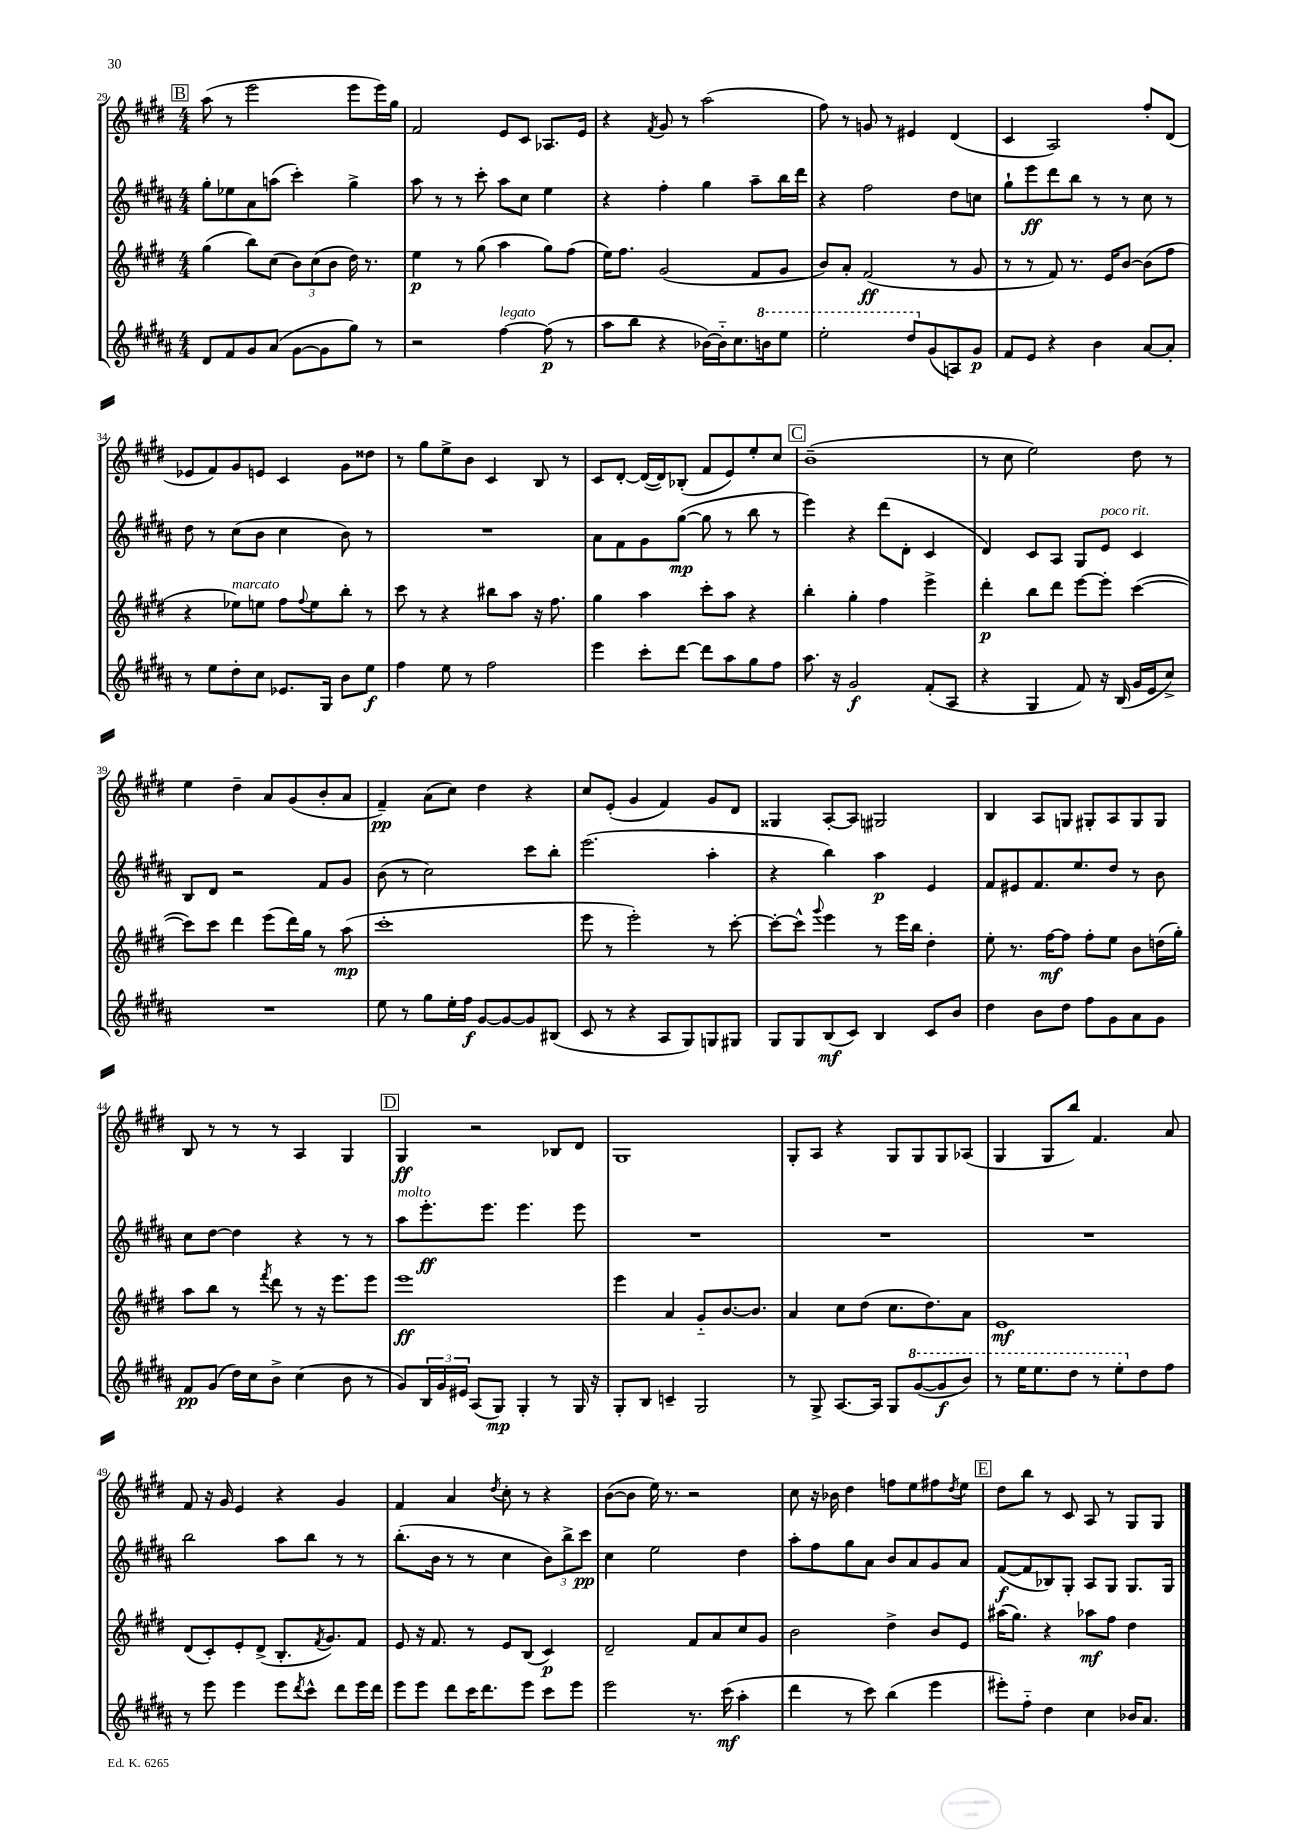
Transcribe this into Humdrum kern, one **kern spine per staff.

**kern	**kern	**kern	**kern
*staff4	*staff3	*staff2	*staff1
*clefG2	*clefG2	*clefG2	*clefG2
*k[f#c#g#d#a#]	*k[f#c#g#d#]	*k[f#c#g#d#a#]	*k[f#c#g#d#]
*M4/4	*M4/4	*M4/4	*M4/4
8d#	(4gg#	8gg#'	(8aa
8f#	.	8ee-	8r
8g#	8bb)	8a#	2eee
(8a#	(8cc#	(8aa	.
[8g#	12b)	4ccc#')	.
.	(12cc#	.	.
8g#]	.	.	.
.	12b	.	.
8gg#)	16dd#)	4gg#^	8eee
.	8.r	.	.
8r	.	.	16eee)
.	.	.	16gg#
=	=	=	=
2r	4ee	8aa#	2f#
.	.	8r	.
.	8r	8r	.
.	(8gg#	8ccc#'	.
[4ff#	4aa	8aa#	8e
.	.	8cc#	8c#
(8ff#]	8gg#)	4ee	8.A-
8r	(8ff#	.	.
.	.	.	16e
=	=	=	=
8aa#	16ee)	4r	4r
.	8.ff#	.	.
8bb	.	.	.
.	.	.	8qf#
4r	(2g#	4ff#'	8g#
.	.	.	8r
[16b-)	.	4gg#	(2aa
16b-'~]	.	.	.
8.cc#	.	.	.
.	8f#	8aa#~	.
16bb	.	.	.
8eee	8g#	16bb	.
.	.	16ddd#	.
=	=	=	=
2eee'	8b)	4r	8ff#)
.	8a'	.	8r
.	(2f#	2ff#	8g
.	.	.	8r
8ddd#	.	.	4e#
(8g#	.	.	.
8A)	8r	8dd#	(4d#
8g#	8g#	8cc	.
=	=	=	=
8f#	8r	8gg#`	4c#
8e	8r	8eee	.
4r	8f#)	8ddd#	2A)
.	8.r	8bb	.
4b	.	8r	.
.	16e	.	.
.	[8b	8r	.
[8a#	(8b]	8cc#	8ff#'
8a#']	8ff#	8r	(8d#
=	=	=	=
8r	4r	8dd#	8e-
8ee	.	8r	8f#)
8dd#'	8ee-)	(8cc#	8g#
8cc#	8ee	8b	8e
8.e-	8ff#	4cc#	4c#
.	8qqff#	.	.
.	8ee	.	.
16G#	.	.	.
8b	8bb'	8b)	8g#
8ee	8r	8r	8dd##
=	=	=	=
4ff#	8ccc#	1r	8r
.	8r	.	8gg#
8ee	4r	.	8ee^
8r	.	.	8b
2ff#	8bb#	.	4c#
.	8aa	.	.
.	16r	.	8B
.	8.ff#	.	.
.	.	.	8r
=	=	=	=
4eee	4gg#	8a#	8c#
.	.	8f#	[8d#'
8ccc#'	4aa	8g#	(16d#_
.	.	.	16d#])
[8ddd#	.	([8gg#	(8B-'
8ddd#]	8ccc#'	8gg#]	8f#
8aa#	8aa	8r	8e)
8gg#	4r	8bb	8ee'
8ff#	.	8r	8cc#
=	=	=	=
8.aa#	4bb'	4eee)	(1b~
16r	.	.	.
2g#	4gg#'	4r	.
.	4ff#	(8ddd#	.
.	.	8d#'	.
(8f#'	4eee^	4c#	.
8A#	.	.	.
=	=	=	=
4r	4ddd#'	4d#)	8r
.	.	.	8cc#
4G#	8bb	8c#	2ee)
.	8ddd#	8A#	.
8f#)	[8eee	8G#	.
16r	8eee']	8e	.
(16B	.	.	.
16g#	([4ccc#	4c#	8dd#
16e	.	.	.
8cc#^)	.	.	8r
=	=	=	=
1r	8ccc#])	8B	4ee
.	8ccc#	8d#	.
.	4ddd#	2r	4dd#~
.	(8eee	.	8a
.	16ddd#)	.	(8g#
.	16gg#	.	.
.	8r	8f#	8b'
.	(8aa	8g#	8a
=	=	=	=
8ee	1ccc#'	(8b	4f#~)
8r	.	8r	.
8gg#	.	2cc#)	(8a
16ee'	.	.	8cc#)
16ff#	.	.	.
[8g#	.	.	4dd#
8g#_	.	.	.
8g#]	.	8ccc#	4r
(8B#	.	8bb'	.
=	=	=	=
8c#	8eee	(2.eee	8cc#
8r	8r	.	(8e'
4r	2eee')	.	4g#
8A#	.	.	4f#)
8G#)	.	.	.
8G	8r	4aa#'	8g#
8G#	[8ccc#'	.	8d#
=	=	=	=
8G#	8ccc#'_	4r	4G##
8G#	8ccc#^^]	.	.
.	8qqggg#	.	.
(8B	4eee	4bb)	[8A'
8c#)	.	.	8A]
4B	8r	4aa#	2G#
.	16eee	.	.
.	16bb	.	.
8c#	4dd#'	4e	.
8b	.	.	.
=	=	=	=
4dd#	8ee'	8f#	4B
.	8.r	8e#	.
8b	.	8.f#	8A
.	[16ff#	.	.
8dd#	8ff#]	.	8G
.	.	8.ee	.
8ff#	8ff#'	.	8G#'
8g#	8ee	8dd#	8A
8a#	8b	8r	8G#
8g#	(16dd	8b	8G#
.	16gg#')	.	.
=	=	=	=
8f#	8aa	8cc#	8B
(8g#	8bb	[8dd#	8r
16dd#)	8r	4dd#]	8r
16cc#	.	.	.
.	8qfff#	.	.
8b^	8ddd#	.	8r
(4cc#	8r	4r	4A
.	16r	.	.
.	8.eee	.	.
8b	.	8r	4G#
8r	8eee	8r	.
=	=	=	=
8g#)	1eee	8aa#	4G#
24B	.	8.eee'	.
24g#	.	.	.
24e#	.	.	.
(8A#	.	.	2r
.	.	8.eee	.
8G#)	.	.	.
4G#'	.	4.eee	.
8r	.	.	8B-
16G#	.	8eee	8d#
16r	.	.	.
=	=	=	=
8G#'	4eee	1r	1G#
8B	.	.	.
4c~	4a	.	.
2G#	8g#'~	.	.
.	[8.b	.	.
.	8.b]	.	.
=	=	=	=
8r	4a	1r	8G#'
8G#^	.	.	8A
[8.A#	8cc#	.	4r
.	(8dd#	.	.
16A#]	.	.	.
8G#	8.cc#	.	8G#
([8gg#	.	.	8G#
.	8.dd#)	.	.
8gg#]	.	.	8G#
8bb)	8a	.	(8A-
=	=	=	=
8r	1e	1r	4G#
16eee	.	.	.
8.eee	.	.	.
.	.	.	8G#
8ddd#	.	.	8bb)
8r	.	.	4.f#
8eee'	.	.	.
8dd#	.	.	.
8ff#	.	.	8a
=	=	=	=
8r	(8d#	2bb	8f#
8eee	8c#')	.	16r
.	.	.	16g#
4eee	8e'	.	4e
.	(8d#^	.	.
8eee	8.B'	8aa#	4r
8qddd#	.	.	.
8ccc#^^	.	8bb	.
.	8qf#	.	.
.	8.g#)	.	.
8ddd#	.	8r	4g#
16eee	8f#	8r	.
16ddd#	.	.	.
=	=	=	=
8eee	8e	(8.bb'	4f#
8eee	16r	.	.
.	8.f#	16b	.
8ddd#	.	8r	4a
16ccc#	8r	8r	.
8.ddd#	.	.	.
.	.	.	8qdd#
.	8e	4cc#	8cc#'
8eee	(8B	.	8r
8ccc#	4c#)	12b)	4r
.	.	12bb^	.
8eee	.	.	.
.	.	12ccc#	.
=	=	=	=
2eee	2d#~	4cc#	([8b
.	.	.	8b]
.	.	2ee	16ee)
.	.	.	8.r
8.r	8f#	.	2r
.	8a	.	.
(16ccc#	.	.	.
4aa#'	8cc#	4dd#	.
.	8g#	.	.
=	=	=	=
4ddd#	2b	8aa#'	8cc#
.	.	8ff#	16r
.	.	.	16b-
8r	.	8gg#	4dd#
8ccc#)	.	8a#	.
(4bb	4dd#^	8b	8ff
.	.	8a#	8ee
4eee	8b	8g#	8ff#
.	.	.	8qdd#
.	8e	8a#	8ee
=	=	=	=
8eee#')	(16aa#	([8f#	8dd#
.	8.gg#)	.	.
8ff#'~	.	8f#]	8bb
4dd#	4r	8B-)	8r
.	.	8G#'	8c#
4cc#	8aa-	8A#	8A
.	8ff#	8G#	8r
16b-	4dd#	8.G#	8G#
8.a#	.	.	.
.	.	.	8G#
.	.	16G#	.
==	==	==	==
*-	*-	*-	*-
